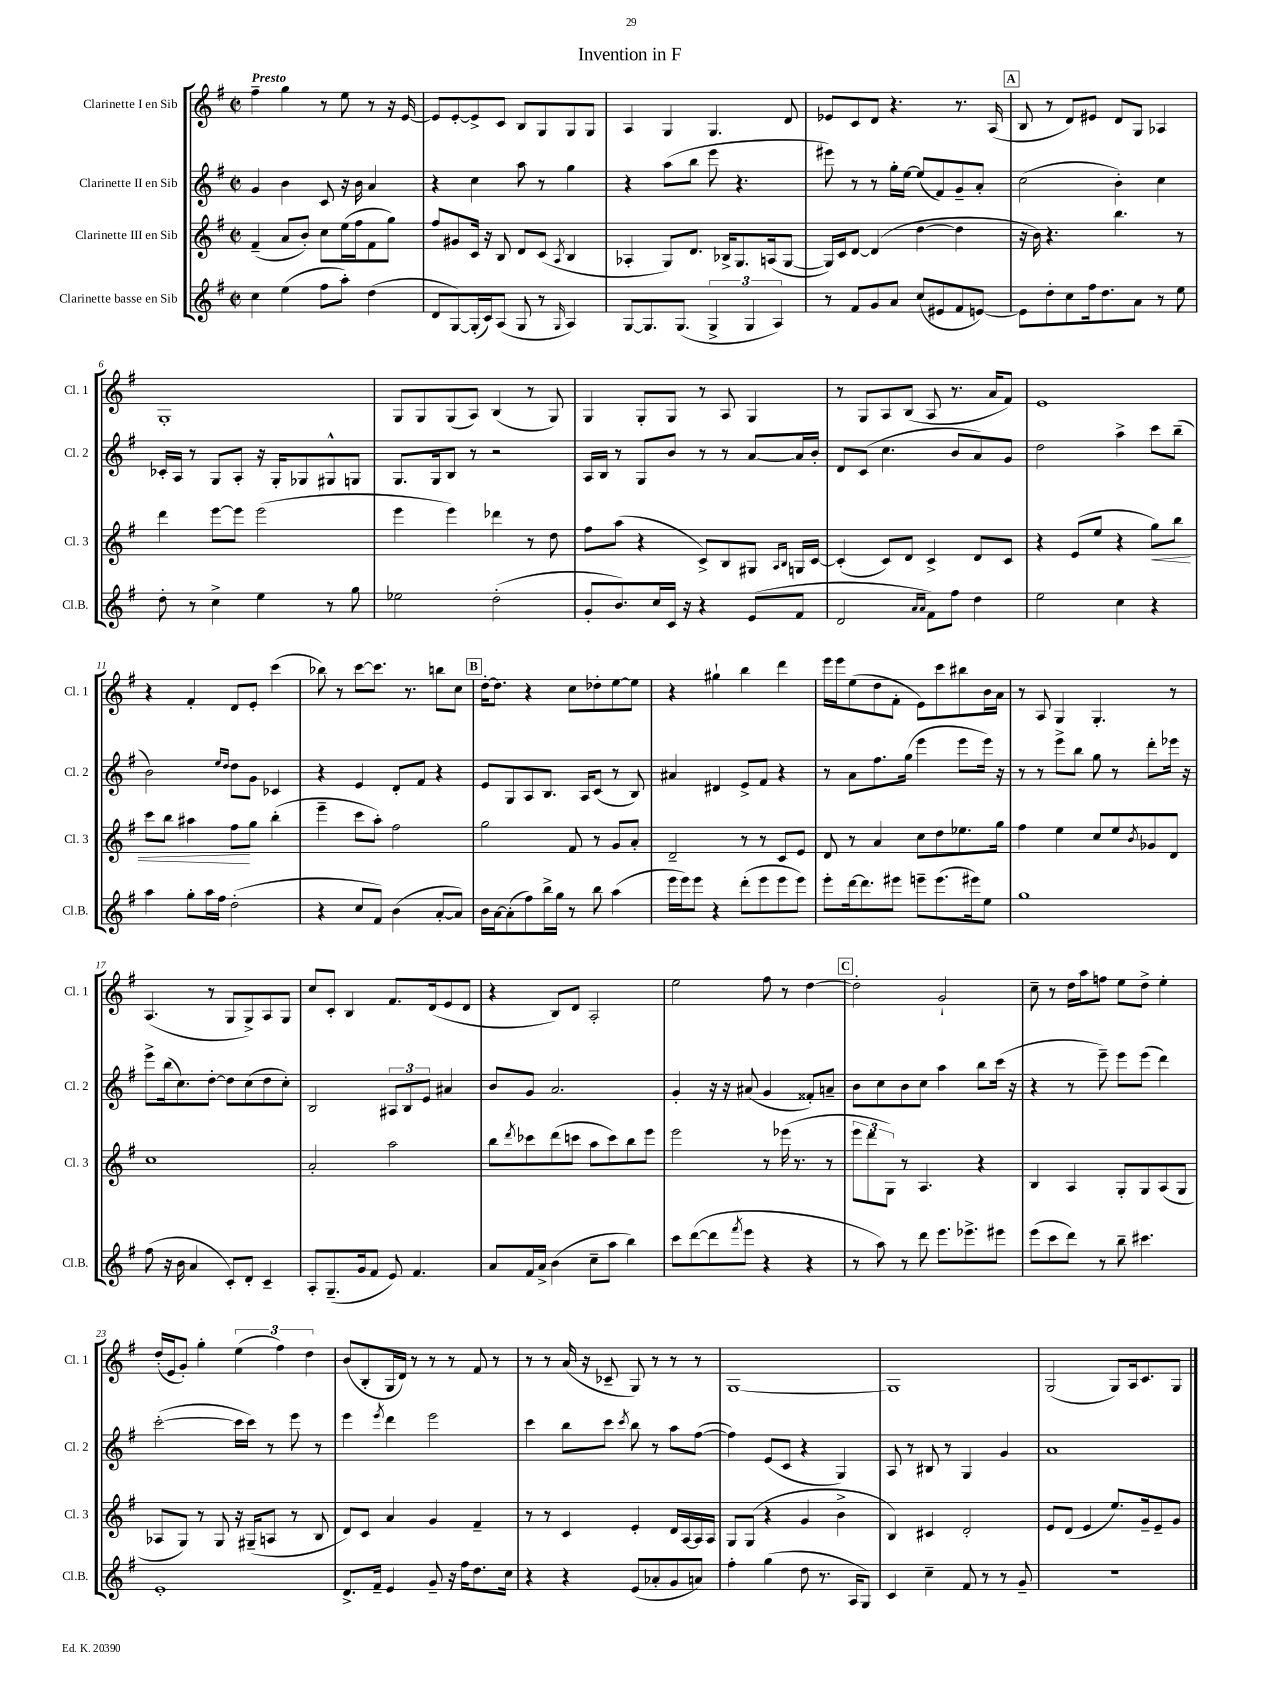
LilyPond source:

\header { title = "Invention in F" }
<<
\new StaffGroup <<
\new Staff = "s0" \with { instrumentName = "Clarinette I en Sib" shortInstrumentName = "Cl. 1" } {
    \clef treble \key g \major \defaultTimeSignature \time 2/2 \tempo "Presto"
    fis''4-- g''4 r8 e''8 r8 r16 e'16~ |
    e'8 e'8~-. e'8-> c'8 b8 g8 g8 g8 |
    a4 g4 g4. d'8 |
    ees'8 c'8 d'8 r4. r8. a16( |
    \mark \markup { \box "A" } b8 r8 d'8) eis'8 d'8 g8 aes4 |
    g1-. |
    g8 g8 g8( a8) b4( r8 g8) |
    g4 g8-. g8 r8 a8 g4 |
    r8 g8 a8 b8( a8 r8. a'16 fis'8) |
    e'1 |
    r4 fis'4-. d'8 e'8-. c'''4( |
    bes''8) r8 c'''8~ c'''8. r8. b''8 c''8 |
    \mark \markup { \box "B" } d''16~-. d''8. r4 c''8 des''8-. e''8~ e''8 |
    r4 gis''4-! b''4 d'''4 |
    e'''16 e'''16 e''8( d''8 fis'8-. e'8) c'''8 bis''8 b'16 a'16 |
    r8 a8 g4 g4.-. r8 |
    a4.( r8 g8 g8->) a8 g8 |
    c''8 c'8-. b4 fis'8. d'16( e'8 d'8 |
    r4 b8) d'8 a2-. |
    e''2 fis''8 r8 d''4~ |
    \mark \markup { \box "C" } d''2-. g'2-! |
    c''8-- r8 d''16 a''16 f''8 e''8 d''8-> e''4-. |
    d''16-.( e'16 g'8-.) g''4-. \tuplet 3/2 { e''4( fis''4) d''4 } |
    b'8( b8-. g16 d'16) r8 r8 r8 fis'8 r8 |
    r8 r8 a'16( r16 ces'8-- g8) r8 r8 r8 |
    g1~ |
    g1 |
    g2( g8) a16 c'8. g8 \bar "|." |
}
\new Staff = "s1" \with { instrumentName = "Clarinette II en Sib" shortInstrumentName = "Cl. 2" } {
    \clef treble \key g \major \defaultTimeSignature \time 2/2
    g'4 b'4 c'8 r16 b'16 a'4 |
    r4 c''4 a''8 r8 g''4 |
    r4 a''8( b''8 e'''8 r4. |
    eis'''8) r8 r8 g''16-. e''16~ e''8( fis'8) g'8-- a'8-. |
    \mark \markup { \box "A" } c''2( b'4-.) c''4 |
    ces'16-. a16 r8 g8 a8-. r16 g16-. ges8 gis8-^ g8 |
    g8. g16 b8 r8 r2 |
    a16 b16 r8 g8 b'8 r8 r8 a'8~ a'16 b'16-. |
    d'8 c'8( c''4. b'8 a'8) g'8 |
    d''2 a''4-> c'''8 b''8--( |
    b'2) \grace { e''16 d''16 } d''8 g'8 ces'4 |
    r4 e'4 d'8-. fis'8 r4 |
    \mark \markup { \box "B" } e'8 g8 a8 b8. a16 c'8( r8 b8) |
    ais'4 dis'4 e'8-> fis'8 r4 |
    r8 a'8 fis''8. g''16( e'''4 e'''8 e'''16) r16 |
    r8 r8 e'''8-> b''8 g''8 r8 d'''8-. ees'''16 r16 |
    e'''8-> b''16( c''8.) d''8~-. d''8 c''8( d''8 c''8-.) |
    b2 \tuplet 3/2 { ais8 b8 e'8 } ais'4 |
    b'8 g'8 a'2. |
    g'4-. r16 r16 ais'8( g'4 fisis'8-.) a'8-- |
    \mark \markup { \box "C" } b'8 c''8 b'8 c''8 a''4 b''8 c'''16( r16 |
    r4 r8 e'''8--) e'''8 e'''8( d'''4) |
    c'''2~-.( c'''16 c'''16) r8 e'''8 r8 |
    e'''4 \acciaccatura { e'''8 } d'''4 e'''2 |
    c'''4 b''8 c'''8 \acciaccatura { c'''8 } b''8 r8 a''8 fis''8~( |
    fis''4) e'8( c'8 r4 g4) |
    a8 r8 bis8 r8 g4 g'4 |
    a'1 \bar "|." |
}
\new Staff = "s2" \with { instrumentName = "Clarinette III en Sib" shortInstrumentName = "Cl. 3" } {
    \clef treble \key g \major \defaultTimeSignature \time 2/2
    fis'4--( a'8 b'8-.) c''8 e''16( fis''16 fis'8 g''8) |
    fis''8 gis'8 c'16 r16 b8 d'8 c'8( \acciaccatura { a8 } b4 |
    aes4-. g8) d'8. bes16-> g8. a16( g8~ |
    g16) c'16 d'8~ d'4( d''4~ d''4 |
    \mark \markup { \box "A" } r16 b'16) r4. b''4. r8 |
    d'''4 e'''8~ e'''8 e'''2( |
    e'''4 e'''4) des'''4 r8 d''8 |
    fis''8 a''8( r4 c'8->) b8 gis8 \grace { a16 b16 } g16 c'16~ |
    c'4-.( c'8) d'8 c'4-> d'8 c'8 |
    r4 e'8( e''8 r4 g''8\<) b''8 |
    c'''8 b''8 ais''4 fis''8\! g''8 b''4-.( |
    e'''4-- c'''8 a''8-.) fis''2 |
    \mark \markup { \box "B" } g''2 fis'8 r8 g'8 a'8-. |
    d'2-- r8 r8 c'8 e'8 |
    d'8 r8 a'4 c''8 d''8 ees''8. g''16 |
    fis''4 e''4 c''8 e''8 \acciaccatura { b'8 } ges'8 d'8 |
    c''1 |
    a'2-. a''2 |
    b''8 \acciaccatura { d'''8 } ces'''8 d'''8( c'''8 a''8 c'''8) b''8 e'''8 |
    e'''2 r8 ees'''16( r8. r8 |
    \mark \markup { \box "C" } \tuplet 3/2 { e'''8 d'''8 g8) } r8 a4. r4 |
    b4 a4 g8-. g8 a8( g8 |
    aes8 g8) r8 g8 r16 gis16--( a8 r8 b8 |
    d'8) c'8 a'4 g'4 fis'4-- |
    r8 r8 c'4 e'4-. d'16 a16~ a16 a16 |
    g8 g8( r4 g'4 b'4-> |
    b4) cis'4 d'2-. |
    e'8 d'8( e'4 e''8.) g'16-- e'8-- g'8 \bar "|." |
}
\new Staff = "s3" \with { instrumentName = "Clarinette basse en Sib" shortInstrumentName = "Cl.B." } {
    \clef treble \key g \major \defaultTimeSignature \time 2/2
    c''4 e''4( fis''8 a''8-.) d''4( |
    d'8 g8~) g16-.( c'16) a8( g8 r8 \grace { g16 } a4) |
    g8~ g8. g8.( \tuplet 3/2 { g4-> g4 a4) } |
    r8 fis'8 g'8 a'8 c''8( eis'8 fis'8 e'8~) |
    \mark \markup { \box "A" } e'8 d''8-. c''8 fis''16 d''8. a'8 r8 e''8 |
    d''8-. r8 c''4-> e''4 r8 g''8 |
    ees''2 d''2-.( |
    g'8-. b'8.) c''16 c'16 r16 r4 e'8( fis'8 |
    d'2 \grace { a'16 a'16 } fis'8) fis''8 d''4 |
    e''2 c''4 r4 |
    a''4 g''8-. a''16 fis''16 d''2-.( |
    r4 c''8 fis'8) b'4( a'8~-. a'8) |
    \mark \markup { \box "B" } b'16 a'16~ a'8-.( fis''8) b''16-> g''16 r8 b''8 a''4( |
    e'''16 e'''16) e'''8 r4 d'''8-.( e'''8 e'''8 e'''8) |
    e'''8-. d'''16~ d'''8. eis'''8 e'''8-- e'''8.( eis'''16) e''8 |
    g''1 |
    fis''8( r16 b'16 a'4 c'8-.) d'8-. c'4-- |
    a8-. g8.--( g'16 fis'8 e'8) fis'4. |
    a'8 fis'16 a'16-> b'4( c''8-- a''8 b''4) |
    c'''8 d'''8~( d'''8 \acciaccatura { fis'''8 } e'''8 r4 r4 |
    \mark \markup { \box "C" } r8 a''8) r8 d'''8 e'''8. ees'''8.-> eis'''8 |
    e'''8( c'''8 d'''8) r8 b''8-- cis'''4. |
    e'1-. |
    d'8.-> fis'16-- e'4 g'8-- r16 fis''16 d''8. c''16 |
    r4 r4 e'8( aes'8-. g'8 a'8) |
    fis''4-. g''4( d''8 r8. a16 g8) |
    c'4 c''4-- fis'8 r8 r8 g'8-- |
    R1 \bar "|." |
}
>>
>>
